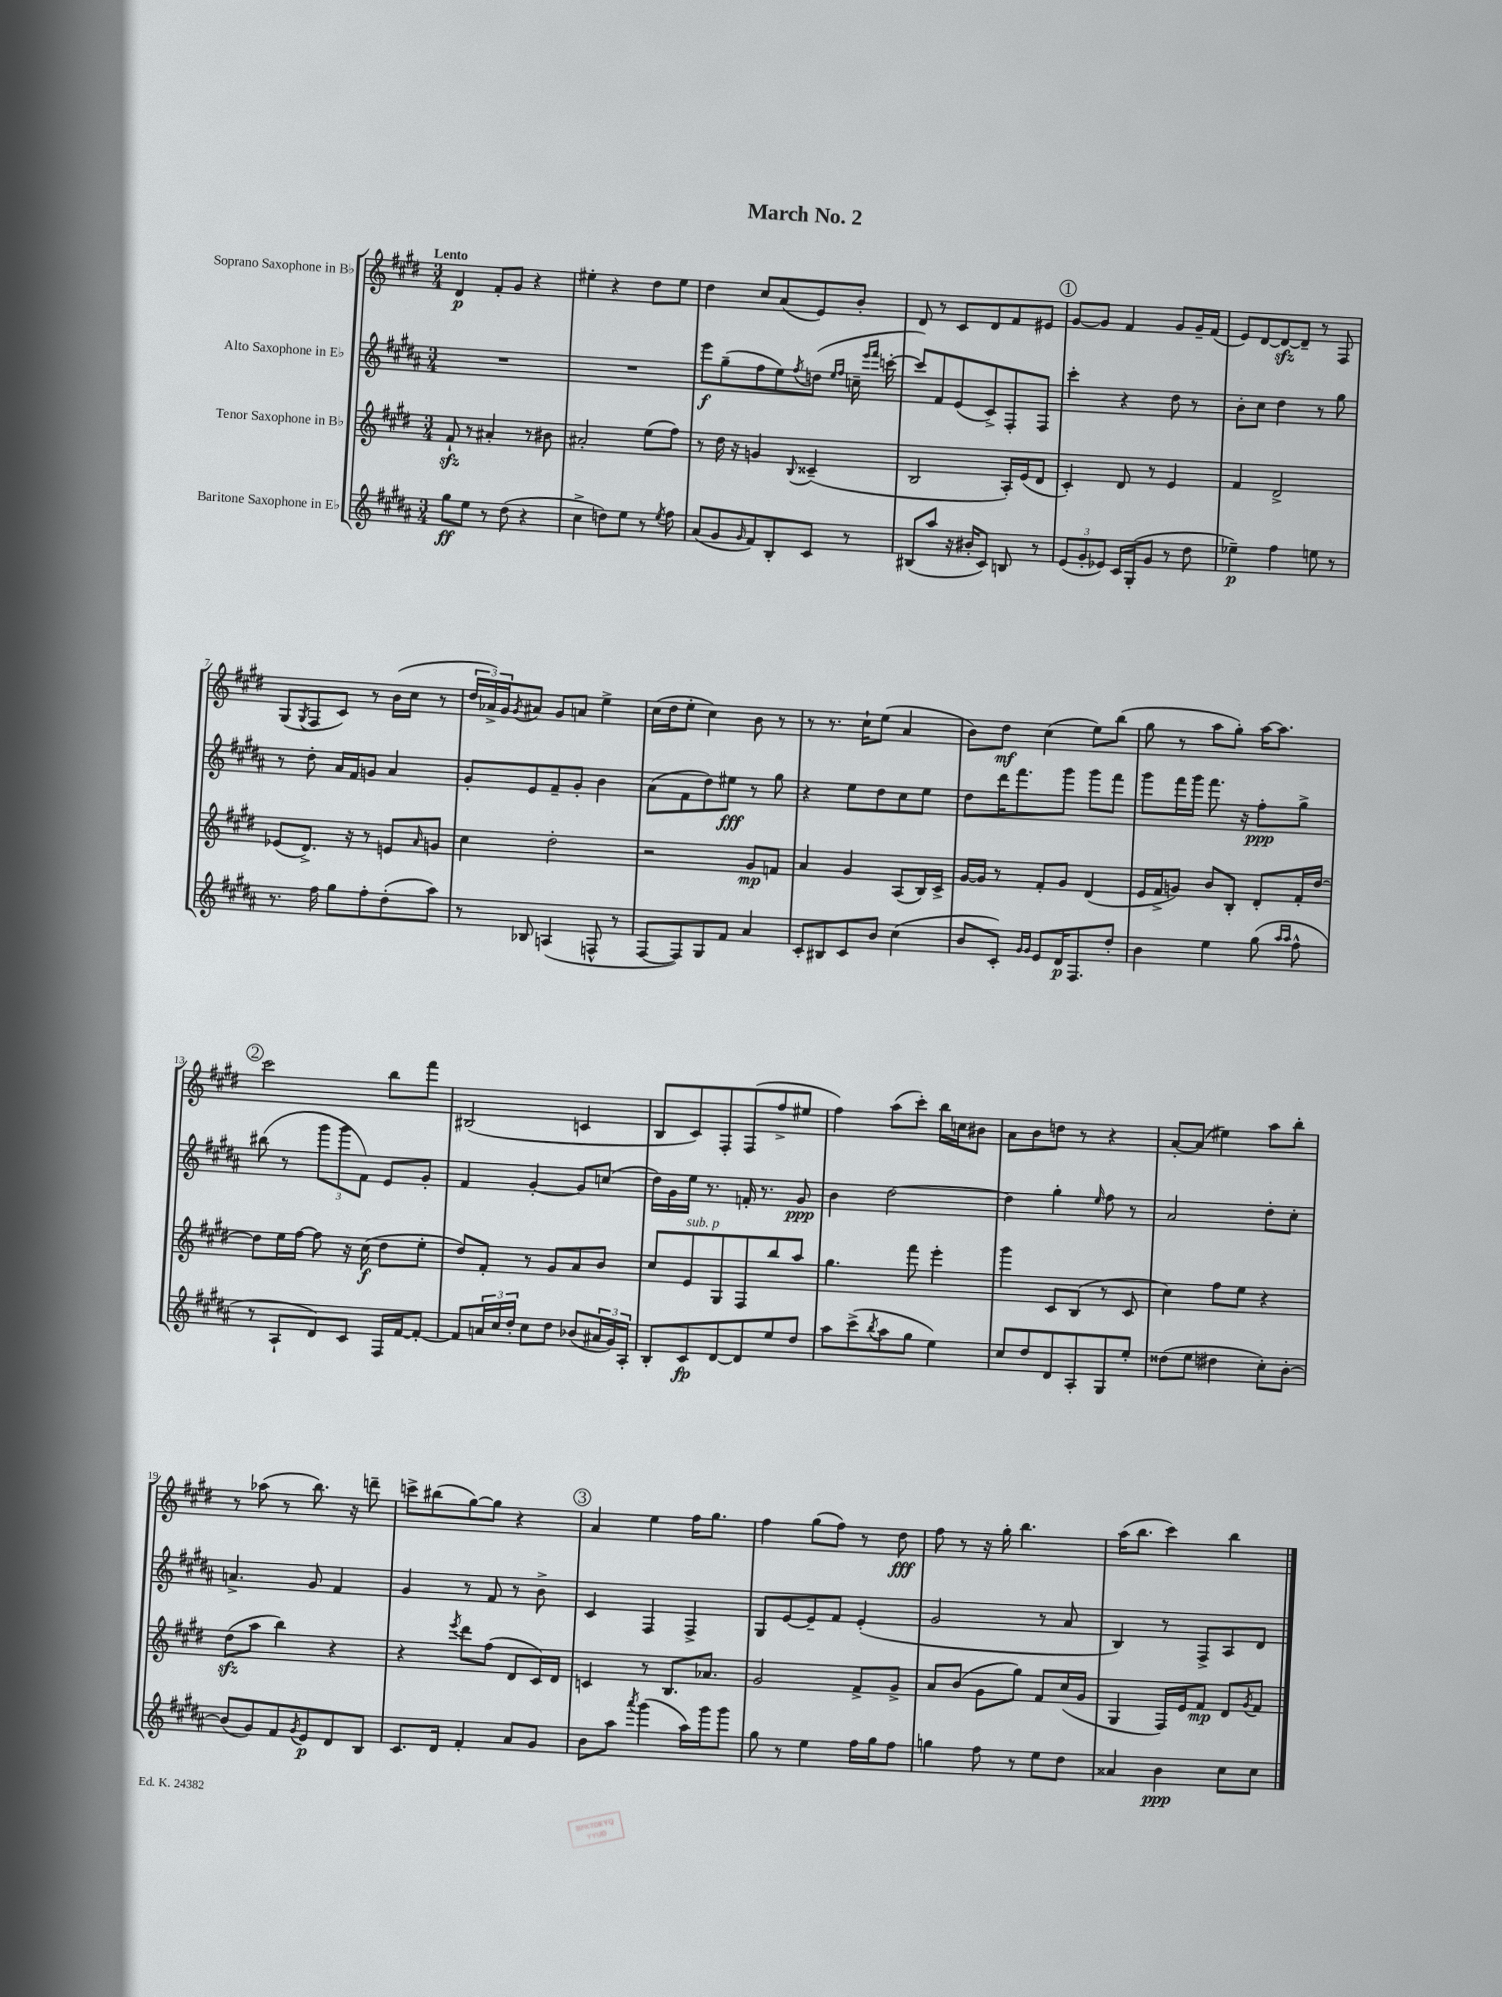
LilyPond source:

\header { title = "March No. 2" }
<<
\new StaffGroup <<
\new Staff = "s0" \with { instrumentName = "Soprano Saxophone in Bb" } {
    \clef treble \key e \major \numericTimeSignature \time 3/4 \tempo "Lento"
    dis'4\p fis'8-. gis'8 r4 |
    eis''4-. r4 dis''8 eis''8 |
    dis''4 cis''8 a'8( e'8) b'8-. |
    dis'8 r8 cis'8 dis'8 fis'8 eis'8 |
    \mark \markup { \circle "1" } gis'8~ gis'8 fis'4 gis'8 gis'16-- fis'16( |
    e'8) dis'8~ dis'8~\sfz dis'8-- r8 fis8 |
    gis8( \acciaccatura { gis8 } fis8 cis'8) r8 b'16( cis''16 r8 |
    \tuplet 3/2 { dis''16 aes'16->) gis'16 } \acciaccatura { gis'8 } ais'8 gis'8 a'8 e''4-> |
    cis''16( dis''16 e''8-. cis''4) b'8 r8 |
    r8 r8. cis''16-! e''8( a'4 |
    b'8) dis''8\mf cis''4( e''8) b''8( |
    gis''8 r8 a''8 gis''8-.) a''16~ a''8. |
    \mark \markup { \circle "2" } cis'''2 b''8 fis'''8 |
    bis2( c'4 |
    b8 cis'8) fis8-. fis8( fis''8-> eis''8 |
    fis''4) a''8( cis'''8-.) b''16 c''16 bis'8 |
    a'8 b'8 d''8 r8 r4 |
    a'8~-. a'8( eis''4) a''8 b''8-. |
    r8 aes''8( r8 b''8.) r16 d'''8-- |
    c'''8-> bis''8( gis''8~) gis''8 r4 |
    \mark \markup { \circle "3" } a'4 e''4 fis''16 gis''8. |
    fis''4 gis''8( fis''8) r8 dis''8\fff |
    fis''8 r8 r16 gis''16-. b''4. |
    a''16( b''8. cis'''4) b''4 \bar "|." |
}
\new Staff = "s1" \with { instrumentName = "Alto Saxophone in Eb" } {
    \clef treble \key b \major \numericTimeSignature \time 3/4
    R2. |
    R2. |
    e'''8\f gis''8--( fis''8 e''8) \acciaccatura { fis''8 } d''8( \grace { e''16 fis''16 } c''16-- \grace { e'''16 fis'''16 } c'''16~-. |
    c'''8) fis'8 e'8( cis'8->) fis8-. fis8 |
    \mark \markup { \circle "1" } cis'''4-. r4 dis''8 r8 |
    b'8-. cis''8 dis''4 r8 gis''8 |
    r8 dis''8-. ais'16 fis'16 g'8 ais'4 |
    gis'8-. e'8 fis'8-- gis'8-. b'4 |
    ais'8( fis'8 dis''8) eis''8\fff r8 gis''8 |
    r4 e''8 dis''8 cis''8 e''8 |
    dis''8 dis'''16 fis'''8. gis'''8 gis'''8 fis'''8 |
    gis'''8 fis'''16 gis'''16 fis'''8. r16 fis''8-.\ppp gis''8-> |
    \mark \markup { \circle "2" } bis''8( r8 \tuplet 3/2 { gis'''8 gis'''8 fis'8) } e'8 gis'8-. |
    fis'4 gis'4~-. gis'8 c''8( |
    dis''16) gis'16 e''16 r8. f'16-. r8. gis'8\ppp |
    b'4 dis''2~ |
    dis''4 gis''4-. \grace { e''16 } fis''8 r8 |
    ais'2 dis''8-. cis''8-. |
    a'4.-> gis'8 fis'4 |
    gis'4 r8 fis'8 r8 b'8-> |
    \mark \markup { \circle "3" } cis'4 fis4 fis4-> |
    gis8 e'8~ e'8-- fis'8 e'4-.( |
    gis'2 r8 ais'8 |
    b4) r8 fis8-> ais8 dis'8 \bar "|." |
}
\new Staff = "s2" \with { instrumentName = "Tenor Saxophone in Bb" } {
    \clef treble \key e \major \numericTimeSignature \time 3/4
    fis'8-!\sfz r8 ais'4-. r8 bis'8 |
    ais'2-. e''8( fis''8) |
    r8 dis''16 r16 g'4 \appoggiatura { b8 } cisis'4--( |
    b2 a16-.) e'16( dis'8 |
    \mark \markup { \circle "1" } cis'4-.) dis'8 r8 e'4 |
    fis'4 dis'2-> |
    ees'8( dis'8.->) r16 r8 e'8 \grace { a'16 } g'8 |
    cis''4 dis''2-. |
    r2 gis'8\mp f'8 |
    a'4 gis'4 a8( b16) cis'16-> |
    gis'16~ gis'16 r8 fis'8-. gis'8 dis'4( |
    e'16 fis'16-> g'8) b'8 b8-. dis'8-. fis'16-. dis''16~ |
    \mark \markup { \circle "2" } dis''8 e''16 fis''16~ fis''8 r16 cis''16\f( dis''8 e''8-. |
    dis''8) fis'8-. r8 gis'8 a'8 b'8 |
    cis''8 e'8^\markup { \italic "sub. p" } gis8 fis8 b''8 a''8 |
    gis''4. fis'''8 e'''4-. |
    gis'''4 cis'8 b8( r8 cis'8 |
    cis''4) fis''8 e''8 r4 |
    dis''8\sfz( a''8 b''4) r4 |
    r4 \acciaccatura { e'''8 } dis'''8 fis''8( dis'8 cis'16) dis'16 |
    \mark \markup { \circle "3" } c'4 r8 b8. aes'8. |
    gis'2 fis'8-> gis'8-> |
    a'8 b'8( gis'8 gis''8) fis'8 cis''16( gis'16 |
    gis4 fis16) e'16 fis'8\mp dis'8 \acciaccatura { gis'8 } fis'8 \bar "|." |
}
\new Staff = "s3" \with { instrumentName = "Baritone Saxophone in Eb" } {
    \clef treble \key b \major \numericTimeSignature \time 3/4
    gis''8\ff e''8 r8 dis''8( r4 |
    cis''4-> d''8) e''8 r8 \acciaccatura { e''8 } fis''8 |
    ais'8( gis'8 \grace { gis'16 } fis'8) b8-. cis'8 r8 |
    bis8( ais''8 r16 bis'16-. cis'8) b8 r8 |
    \mark \markup { \circle "1" } \tuplet 3/2 { e'8( gis'8-. ees'8) } cis'16 gis16-.( gis'8 r8 dis''8 |
    ees''4--\p) fis''4 e''8 r8 |
    r8. fis''16 gis''8 fis''8-. dis''8-.( ais''8) |
    r8 bes8 a4( f8-^ r8 |
    fis8~ fis8) gis8 fis'8 ais'4 |
    cis'8-. bis8 cis'8 b'8 cis''4( |
    b'8 cis'8-.) \grace { gis'16 gis'16 } e'8 dis'16\p fis8. dis''8-. |
    b'4 e''4 gis''8( \grace { ais''16 ais''16 } fis''8-^ |
    \mark \markup { \circle "2" } r8 ais8-! dis'8) cis'8 fis16 fis'16~ fis'8~-. |
    fis'8 \tuplet 3/2 { a'16 cis''16 dis''16-. } cis''8 dis''8 bes'8( \tuplet 3/2 { ais'16 gis'16) ais16-. } |
    b8-. cis'8\fp dis'8~ dis'8 e''8 dis''8 |
    ais''8 cis'''8->( \acciaccatura { b''8 } ais''8 gis''8 e''4) |
    cis''8 dis''8 dis'8 ais8-. gis8 e''8-. |
    disis''8( e''8 dis''4 cis''8-.) b'8~-. |
    b'8( gis'8) fis'8 \acciaccatura { gis'8 } e'8\p dis'8 b8 |
    cis'8. dis'16 fis'4-. ais'8 gis'8 |
    \mark \markup { \circle "3" } b'8 ais''8 \acciaccatura { ais'''8 } gis'''4( ais''16) gis'''16 gis'''8 |
    gis''8 r8 e''4 fis''16 gis''16 fis''8 |
    g''4 fis''8 r8 e''8 dis''8 |
    aisis'4 b'4\ppp cis''8 cis''8 \bar "|." |
}
>>
>>
